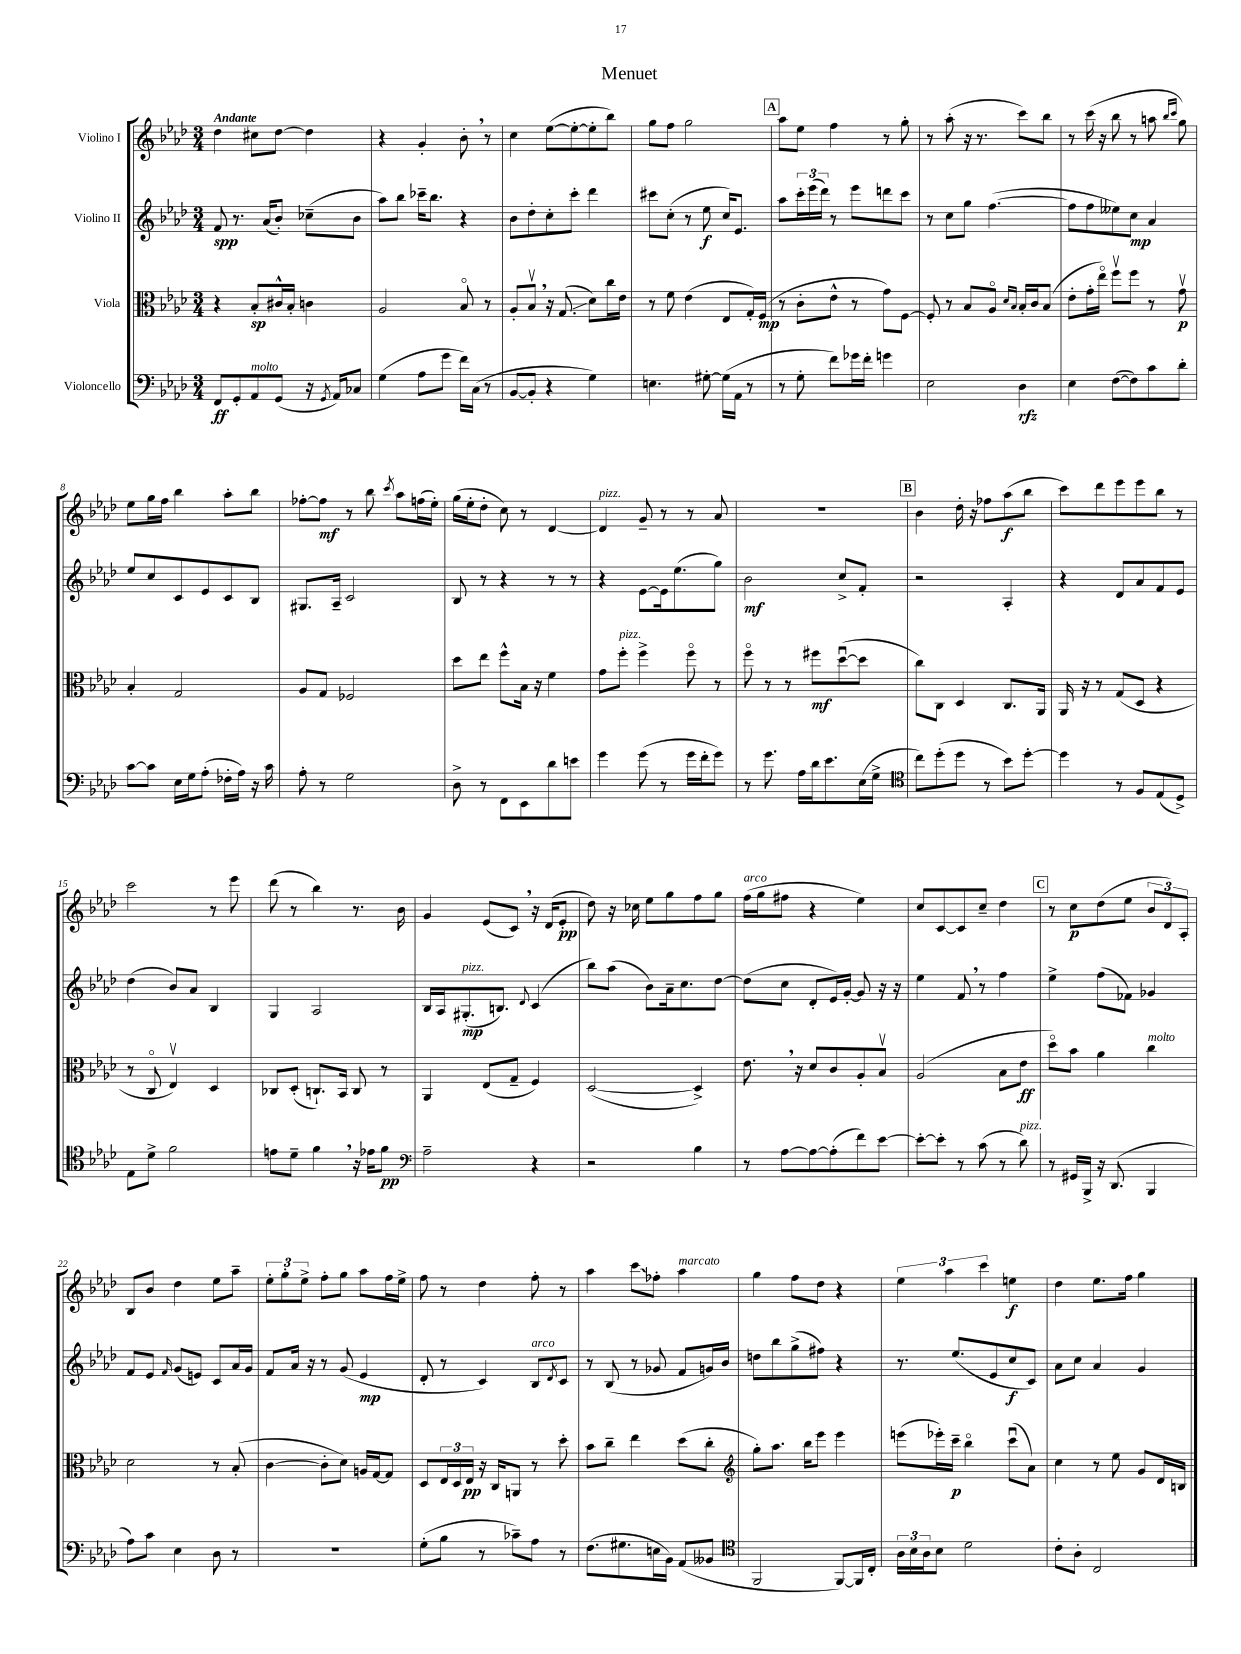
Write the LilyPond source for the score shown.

\header { title = "Menuet" }
<<
\new StaffGroup <<
\new Staff = "s0" \with { instrumentName = "Violino I" } {
    \clef treble \key aes \major \numericTimeSignature \time 3/4 \tempo "Andante"
    des''4 cis''8 des''8~ des''4 |
    r4 g'4-. bes'8-. \breathe r8 |
    c''4 ees''8~( ees''8~-. ees''8-. bes''8) |
    g''8 f''8 g''2 |
    \mark \markup { \box "A" } aes''8 ees''8 f''4 r8 g''8-. |
    r8 aes''8-.( r16 r8. c'''8) bes''8 |
    r8 c'''16( r16 bes''8 r8 a''8 \grace { bes''16 c'''16 } g''8) |
    ees''8 g''16 f''16 bes''4 aes''8-. bes''8 |
    fes''8~-. fes''8\mf r8 bes''8 \acciaccatura { c'''8 } aes''8 f''16( ees''16-.) |
    g''16( ees''16-. des''8-. c''8) r8 des'4~ |
    des'4^\markup { \italic "pizz." } g'8-- r8 r8 aes'8 |
    R2. |
    \mark \markup { \box "B" } bes'4 des''16-. r16 fes''8 aes''8\f( bes''8 |
    c'''8) des'''8 ees'''8 ees'''8 bes''8 r8 |
    c'''2 r8 ees'''8 |
    des'''8( r8 bes''4) r8. bes'16 |
    g'4 ees'8( c'8) \breathe r16 des'16( ees'8-.\pp |
    des''8) r16 ces''16 ees''8 g''8 f''8 g''8 |
    f''16^\markup { \italic "arco" }( g''16 fis''8 r4 ees''4) |
    c''8 c'8~ c'8 c''8-- des''4 |
    \mark \markup { \box "C" } r8 c''8\p des''8( ees''8 \tuplet 3/2 { bes'8 des'8) aes8-. } |
    bes8 bes'8 des''4 ees''8 aes''8-- |
    \tuplet 3/2 { ees''8-. g''8-. ees''8-> } f''8-. g''8 aes''8 f''16 ees''16-> |
    f''8 r8 des''4 f''8-. r8 |
    aes''4 \once \override Glissando.style = #'zigzag c'''8\glissando fes''8-. aes''4^\markup { \italic "marcato" } |
    g''4 f''8 des''8 r4 |
    \tuplet 3/2 { ees''4 aes''4 c'''4 } e''4\f |
    des''4 ees''8. f''16 g''4 \bar "|." |
}
\new Staff = "s1" \with { instrumentName = "Violino II" } {
    \clef treble \key aes \major \numericTimeSignature \time 3/4
    f'8\spp r8. aes'16( bes'8-.) ces''8--( bes'8 |
    aes''8) bes''8 ces'''16-- bes''8. r4 |
    bes'8 des''8-. c''8-. c'''8-. des'''4 |
    cis'''8 c''8-.( r8 ees''8\f c''16) ees'8. |
    \mark \markup { \box "A" } aes''8 \tuplet 3/2 { c'''16-. ees'''16( des'''16) } r8 ees'''8 d'''8 c'''8 |
    r8 c''8 g''8 f''4.~( |
    f''8 f''8 eeses''8) c''8\mp aes'4 |
    ees''8 c''8 c'8 ees'8 c'8 bes8 |
    gis8. aes16-- c'2 |
    bes8 r8 r4 r8 r8 |
    r4 ees'8~ ees'16 ees''8.( g''8) |
    bes'2\mf c''8-> f'8-. |
    \mark \markup { \box "B" } r2 aes4-. |
    r4 des'8 aes'8 f'8 ees'8 |
    des''4( bes'8) aes'8 bes4 |
    g4 aes2 |
    bes16 aes16 gis8.-.\mp^\markup { \italic "pizz." }( b8.) \appoggiatura { des'8 } c'4( |
    bes''8) aes''8( bes'8) aes'16-- c''8. des''8~ |
    des''8( c''8 des'8-. ees'16) g'16~-. g'8 r16 r16 |
    ees''4 f'8 \breathe r8 f''4 |
    \mark \markup { \box "C" } ees''4-> f''8( fes'8) ges'4 |
    f'8 ees'8 \grace { f'16 } g'8( e'8) c'8 aes'16 g'16 |
    f'8 aes'16 r16 r8 g'8( ees'4\mp |
    des'8-. r8 c'4) bes8^\markup { \italic "arco" } \acciaccatura { des'8 } c'8 |
    r8 bes8( r8 ges'8 f'8 g'16) bes'16 |
    d''8 bes''8 g''8->( fis''8) r4 |
    r8. ees''8.( ees'8 c''8\f c'8) |
    aes'8 c''8 aes'4 g'4 \bar "|." |
}
\new Staff = "s2" \with { instrumentName = "Viola" } {
    \clef alto \key aes \major \numericTimeSignature \time 3/4
    r4 bes8-.\sp cis'16-^ bes16-. c'4 |
    aes2 bes8\flageolet r8 |
    aes8-. bes8\upbow \breathe r16 g8.\glissando( des'8) c''16 ees'16 |
    r8 f'8 ees'4( ees8 g16-.) f16\mp( |
    \mark \markup { \box "A" } r8 c'8-. ees'8-^ r8 g'8) f8~ |
    f8-. r8 bes8 aes8\flageolet \grace { des'16 bes16 } bes16-. c'16 bes8( |
    ees'8-. g'16-. ees''16\flageolet) f''8\upbow f''8 r8 g'8\upbow\p |
    bes4-. g2 |
    aes8 g8 fes2 |
    des''8 ees''8 f''8-^ bes16 r16 f'4 |
    g'8 f''8-.^\markup { \italic "pizz." } f''4-> f''8\flageolet r8 |
    f''8\flageolet r8 r8 fis''8\mf des''8~\downbow( des''8 |
    \mark \markup { \box "B" } c''8) c8 des4 c8. aes,16 |
    aes,16 r16 r8 g8( des8 r4 |
    r8 c8\flageolet ees4\upbow) des4 |
    ces8 des8-.( c8.-!) bes,16 c8 r8 |
    aes,4 ees8( g8-- f4) |
    des2~( des4->) |
    ees'8. \breathe r16 des'8 c'8 aes8-. bes8\upbow |
    aes2( bes8 ees'8\ff |
    \mark \markup { \box "C" } des''8\flageolet) bes'8 aes'4 c''4^\markup { \italic "molto" } |
    des'2 r8 bes8-.( |
    c'4~ c'8-. des'8) a16 g16~ g8 |
    des8 \tuplet 3/2 { ees16 des16 ees16\pp } r16 c16 a,8 r8 des''8-. |
    bes'8 c''8-- ees''4 des''8( c''8-. |
    \clef treble g''8-.) aes''8. bes''16 ees'''8 ees'''4 |
    e'''8( ees'''16-.) c'''16--\p bes''4\flageolet c'''8\downbow( aes'8) |
    c''4 r8 ees''8 g'8 des'16 b16 \bar "|." |
}
\new Staff = "s3" \with { instrumentName = "Violoncello" } {
    \clef bass \key aes \major \numericTimeSignature \time 3/4
    f,8\ff g,8-. aes,8^\markup { \italic "molto" } g,8( r16 \acciaccatura { g,8 } aes,16) ces8 |
    g4( aes8 g'8 f'16) c16( r8 |
    bes,8~ bes,8-. r4 g4) |
    e4. gis8~-. gis16( aes,16 r8 |
    \mark \markup { \box "A" } r8 g8-. f'8) ges'16 f'16-. g'4 |
    ees2 des4\rfz |
    ees4 f8~( f8) c'8 des'8-. |
    c'8~ c'8 ees16 g16 aes8-.( fes16-. aes16) r16 c'16 |
    aes8-. r8 g2 |
    des8-> r8 f,8 ees,8 des'8 e'8 |
    g'4 g'8( r8 g'16 f'16-. g'8) |
    r8 g'8. aes16 des'16 ees'8. ees16( g16-> |
    \mark \markup { \box "B" } \clef tenor c''8) des''8-.( des''8 r8 bes'8) des''8~-. |
    des''4 r8 f8 ees8( des8->) |
    ees8 des'8-> f'2 |
    e'8 des'8-- f'4 \breathe r16 ees'16 f'8\pp |
    \clef bass aes2-- r4 |
    r2 bes4 |
    r8 aes8~ aes8~ aes8-.( f'8) ees'8~ |
    ees'8~-. ees'8-. r8 c'8( r8 des'8^\markup { \italic "pizz." }) |
    \mark \markup { \box "C" } r8 gis,16 bes,,16-> r16 des,8.( bes,,4 |
    aes8) c'8 ees4 des8 r8 |
    R2. |
    g8-.( bes8 r8 ces'8--) aes8 r8 |
    f8.( gis8. e16 bes,16) aes,8( beses,8 |
    \clef tenor f,2 f,8~) f,16 c16-. |
    \tuplet 3/2 { aes16 bes16 aes16 } bes8 des'2 |
    c'8-. aes8-. c2 \bar "|." |
}
>>
>>
